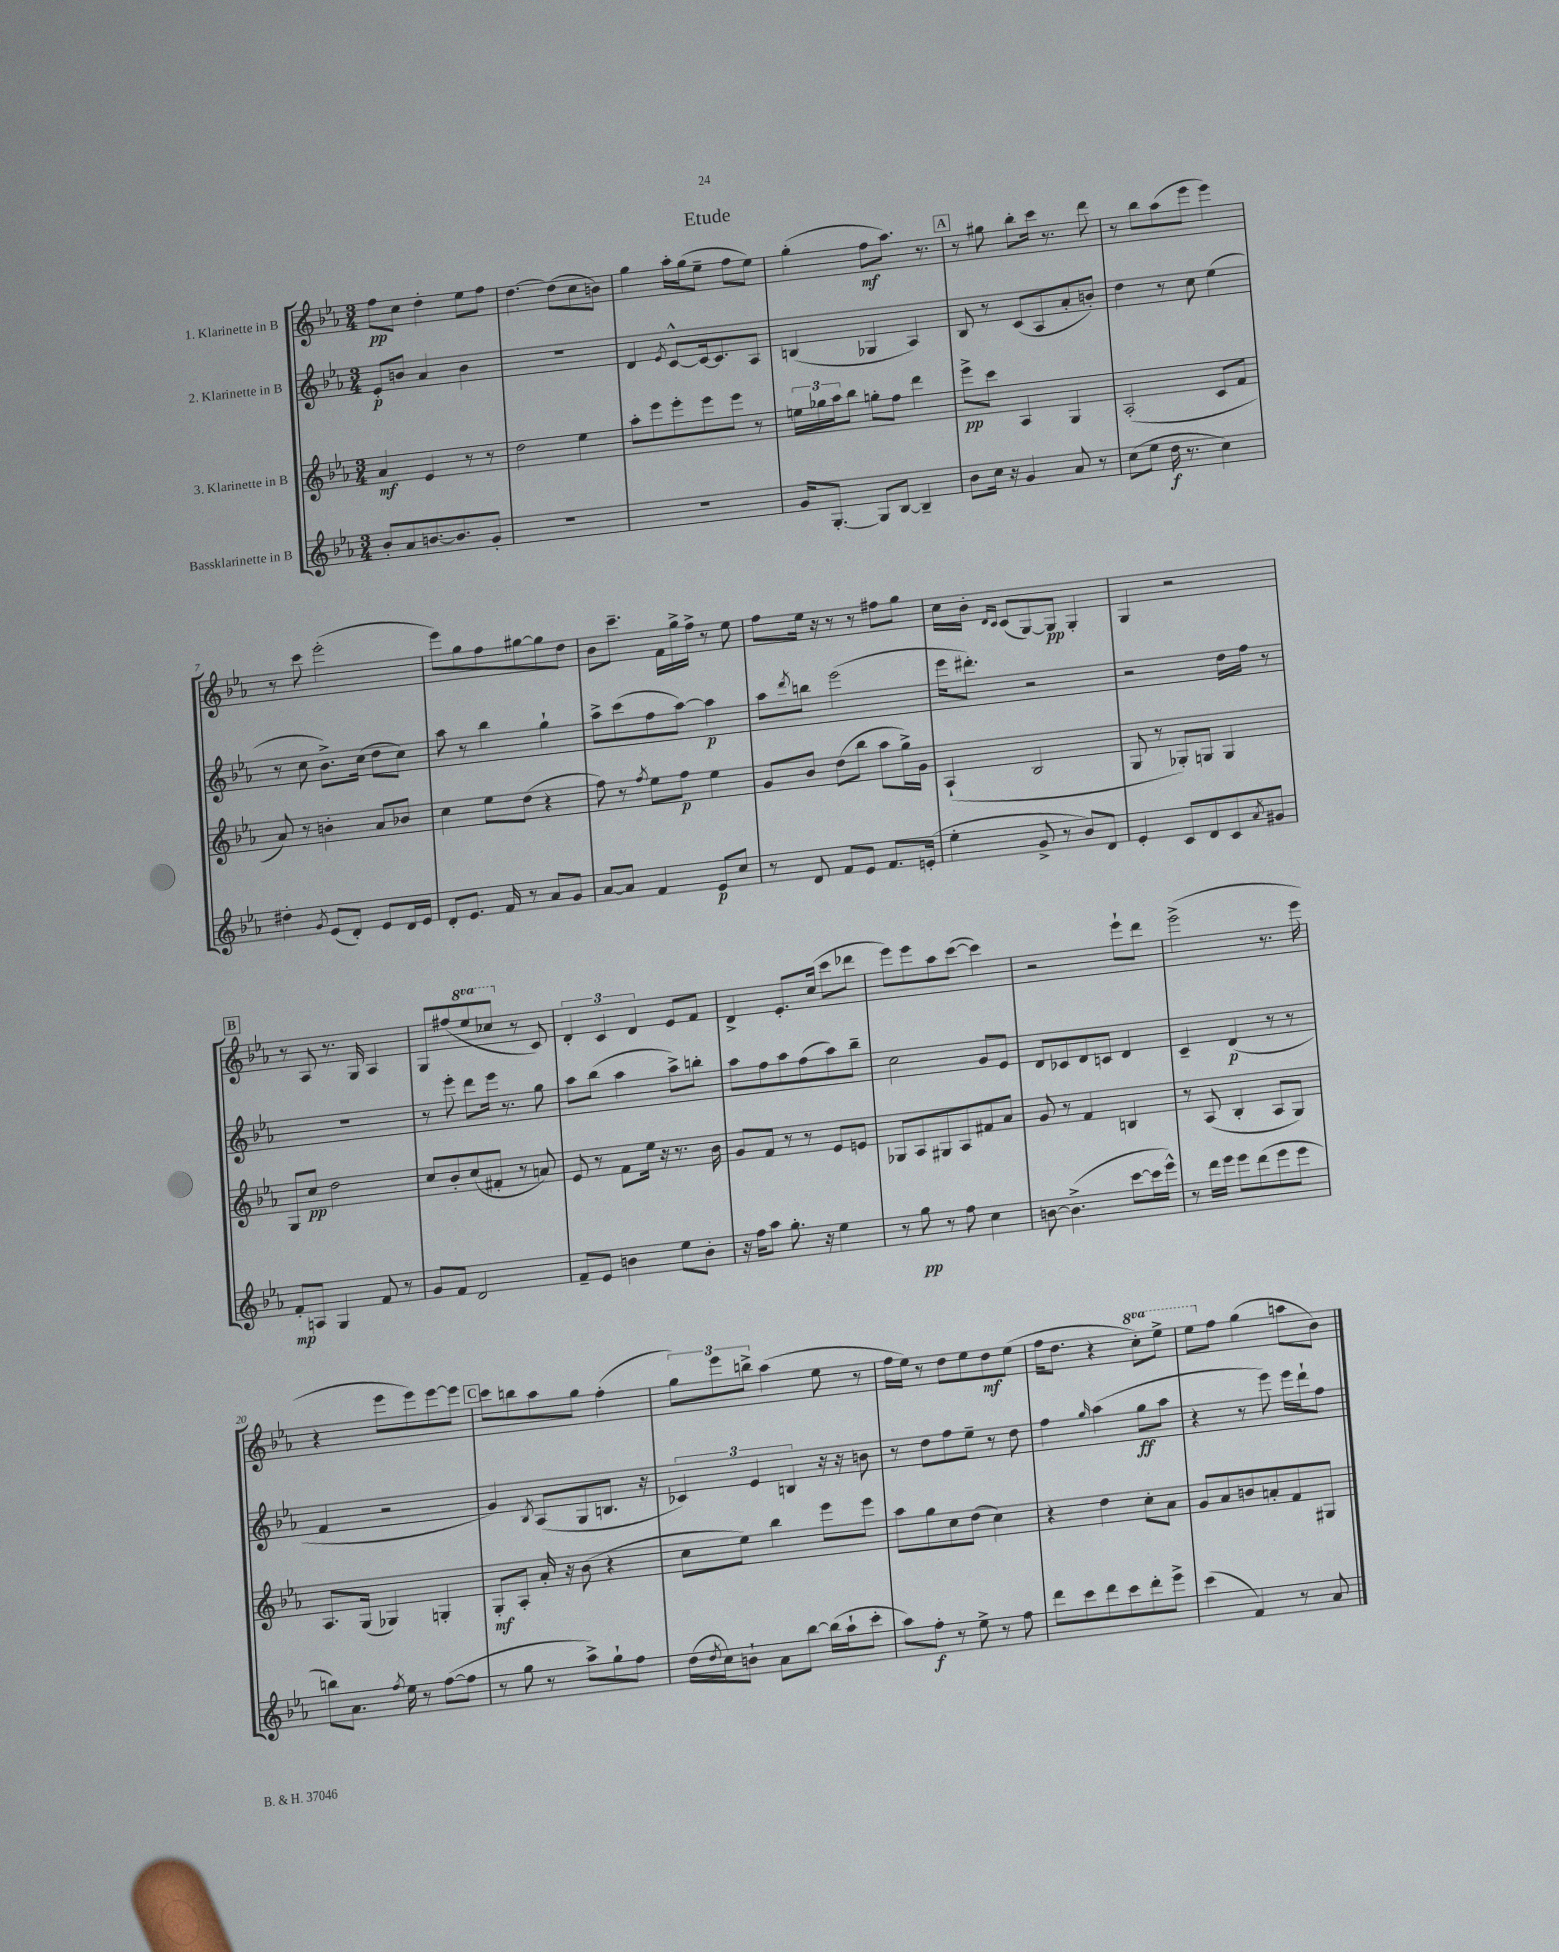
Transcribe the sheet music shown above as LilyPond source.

\header { title = "Etude" }
<<
\new StaffGroup <<
\new Staff = "s0" \with { instrumentName = "1. Klarinette in B" } {
    \clef treble \key ees \major \numericTimeSignature \time 3/4 \set Staff.ottavationMarkups = #ottavation-simple-ordinals
    f''8\pp c''8 d''4-. ees''8 f''8 |
    d''4.~ d''8( c''8 b'8) |
    g''4 aes''16-. g''16( ees''8-- f''8 ees''8) |
    g''4-.( f''8\mf aes''8.) r8. |
    \mark \markup { \box "A" } r8 gis''8 bes''8-. c'''16 r8. d'''8 |
    r8 bes''8 aes''8( ees'''8 ees'''4) |
    r8 c'''8 ees'''2-.( |
    ees'''8) g''8 f''8 gis''8~ gis''8 d''8 |
    bes'8 c'''8.-- f'16 g''16-> f''16-> r8 ees''8 |
    f''8 ees''16 r16 r8 r8 fis''8 g''8 |
    c''16 bes'16-. \grace { d'16 c'16 } c'8( g8~) g8\pp g4-. |
    g4 r2 |
    \mark \markup { \box "B" } r8 aes8 r8. g16 aes4 |
    g8 fis''8( \ottava #1 ees'''8 ces'''8 \ottava #0 r8 c'8) |
    \tuplet 3/2 { d'4-. c'4 d'4 } ees'8 f'8 |
    d'4-> ees'8.-. c''16( c'''8 des'''8 |
    ees'''8) ees'''8 aes''8 c'''8~( c'''4) |
    r2 ees'''8-! d'''8 |
    ees'''2->( r8. ees'''16 |
    r4 ees'''8 ees'''8) ees'''8~ ees'''8 |
    \mark \markup { \box "C" } c'''8 b''8 aes''8 g''8 f''4-.( |
    \tuplet 3/2 { g''8) ees'''8 b''8-> } aes''4( ees''8 r8 |
    f''16 ees''16) r8 d''8 ees''8 d''8\mf ees''8( |
    f''16 d''8. r4 \ottava #1 c'''8-.) ees'''8-> |
    ees'''8 \ottava #0 f''8 g''4( a''8 bes'8) \bar "|." |
}
\new Staff = "s1" \with { instrumentName = "2. Klarinette in B" } {
    \clef treble \key ees \major \numericTimeSignature \time 3/4
    ees'8-.\p b'8 aes'4 b'4 |
    R2. |
    d'4 \acciaccatura { ees'8 } c'8~-^ c'16~ c'8. aes8 |
    b4( ges4 aes4) |
    \mark \markup { \box "A" } bes8 r8 c'8( aes8 aes'8-. b'8-.) |
    d''4 r8 c''8 ees''4( |
    r8 c''8 bes'8.->) c''16( d''8 c''8) |
    aes''8 r8 bes''4 g''4-! |
    aes''8-> c'''8( f''8 aes''8~) aes''4\p |
    aes''8 \acciaccatura { d'''8 } b''8 ees'''2( |
    ees'''16 dis'''8.-.) r2 |
    r2 d''16 f''16 r8 |
    \mark \markup { \box "B" } R2. |
    r8 ees'''8-. d'''8 ees'''16 r8. g''8 |
    aes''8 bes''8( aes''4 aes''8->) b''8-. |
    aes''8 f''8 aes''8 f''8( aes''8) bes''8-- |
    c''2 g'8 ees'8 |
    d'8 ces'8 d'8 c'8 d'4 |
    c'4-- d'4\p( r8 r8 |
    f'4 r2 |
    \mark \markup { \box "C" } g'4) \acciaccatura { bes8 } aes8( g8 b8. r16 |
    \tuplet 3/2 { ces'4) ees'4 b4 } r16 r16 b'8 |
    r8 d''8 f''8 ees''8-- r8 d''8 |
    f''4 \grace { g''16 } aes''4( g''8\ff aes''8 |
    r4 r8 ees'''8) ees'''16 d'''16-! f''8 \bar "|." |
}
\new Staff = "s2" \with { instrumentName = "3. Klarinette in B" } {
    \clef treble \key ees \major \numericTimeSignature \time 3/4
    aes'4\mf ees'4 r8 r8 |
    d''2 ees''4 |
    aes''8-. ees'''8 ees'''8-. ees'''8 ees'''8 r8 |
    \tuplet 3/2 { e''16 ges''16 aes''16 } bes''8 g''8-. f''8 d'''4 |
    \mark \markup { \box "A" } ees'''8->\pp c'''8 aes4 g4 |
    aes2-.( c'8 f'8 |
    aes'8) r8 b'4-. aes'8 bes'8 |
    c''4 ees''8 d''8( r4 |
    f''8) r8 \acciaccatura { f''8 } ees''8 f''8\p ees''4 |
    g'8 bes'8 d''8( bes''8 aes''8 g''16->) g'16 |
    aes4-!( bes2 |
    g8 r8 ges8-.) g8 g4 |
    \mark \markup { \box "B" } g8 c''8\pp d''2 |
    c''8 bes'8-. c''8( fis'8-. r8 a'8) |
    ees'8 r8 f'8 ees''16 r16 r8. bes'16 |
    g'8 f'8 r8 r8 ees'8 e'8 |
    ges8 aes8 gis8 aes8 fis'8 aes'8 |
    g'8 r8 f'4 b4 |
    r8 aes8( bes4-. aes8 g8) |
    aes8. g16( ges4) g4-. |
    \mark \markup { \box "C" } g8-.\mf aes8-. aes'16-. r16 bes'8( r4 |
    c''8 ees''8) bes''4 ees'''8 ees'''8 |
    aes''8 g''8 c''8 d''8( c''4) |
    r4 d''4 c''8-. aes'8 |
    g'8 aes'8 b'8 a'8-. f'8 gis8 \bar "|." |
}
\new Staff = "s3" \with { instrumentName = "Bassklarinette in B" } {
    \clef treble \key ees \major \numericTimeSignature \time 3/4
    bes'8-. aes'8 b'8.~ b'8. g'8-. |
    R2. |
    R2. |
    g'16 g8.~-. g8 bes8~ bes4-- |
    \mark \markup { \box "A" } bes'8 c''16 r16 g'4 aes'8 r8 |
    c''8( ees''8 d''16\f r8. c''4) |
    dis''4-. \acciaccatura { g'8 } ees'8( d'8-.) ees'8 d'16 ees'16 |
    d'8-. ees'8. f'16 r8 aes'8 g'8 |
    aes'8~ aes'8 f'4 ees'8\p c''8 |
    r8 d'8 f'8 ees'8 f'8. e'16-.( |
    ees''4-. g'8-> r8 bes'8) d'8 |
    ees'4-. c'8 d'8 c'8 \acciaccatura { aes'8 } gis'8 |
    \mark \markup { \box "B" } f'8-.\mp a8 g4 f'8 r8 |
    g'8 f'8 d'2 |
    f'8-- ees'8 b'4 ees''8 b'8-. |
    r16 f''16 aes''8 g''8.-. r16 ees''4 |
    r8 g''8\pp r8 f''8 c''4 |
    b'8~ b'4.->( c'''8~ c'''16 ees'''16-^) |
    r8 d'''16 ees'''16 ees'''8 d'''8( ees'''8 ees'''8 |
    b''8) aes'8. \acciaccatura { f''8 } ees''16 r8 f''8~( f''8 |
    \mark \markup { \box "C" } r8 g''8 r8 aes''8->) g''8-! f''8 |
    d''16( \acciaccatura { d''8 } c''16) b'8-! aes'8 bes''8~ bes''16( aes''16-! c'''8-. |
    aes''8) f''8-.\f r8 ees''8-> r8 f''8 |
    d'''8 c'''8 d'''8 c'''8 d'''8-. ees'''8-> |
    c'''4( f'4) r8 aes'8 \bar "|." |
}
>>
>>
